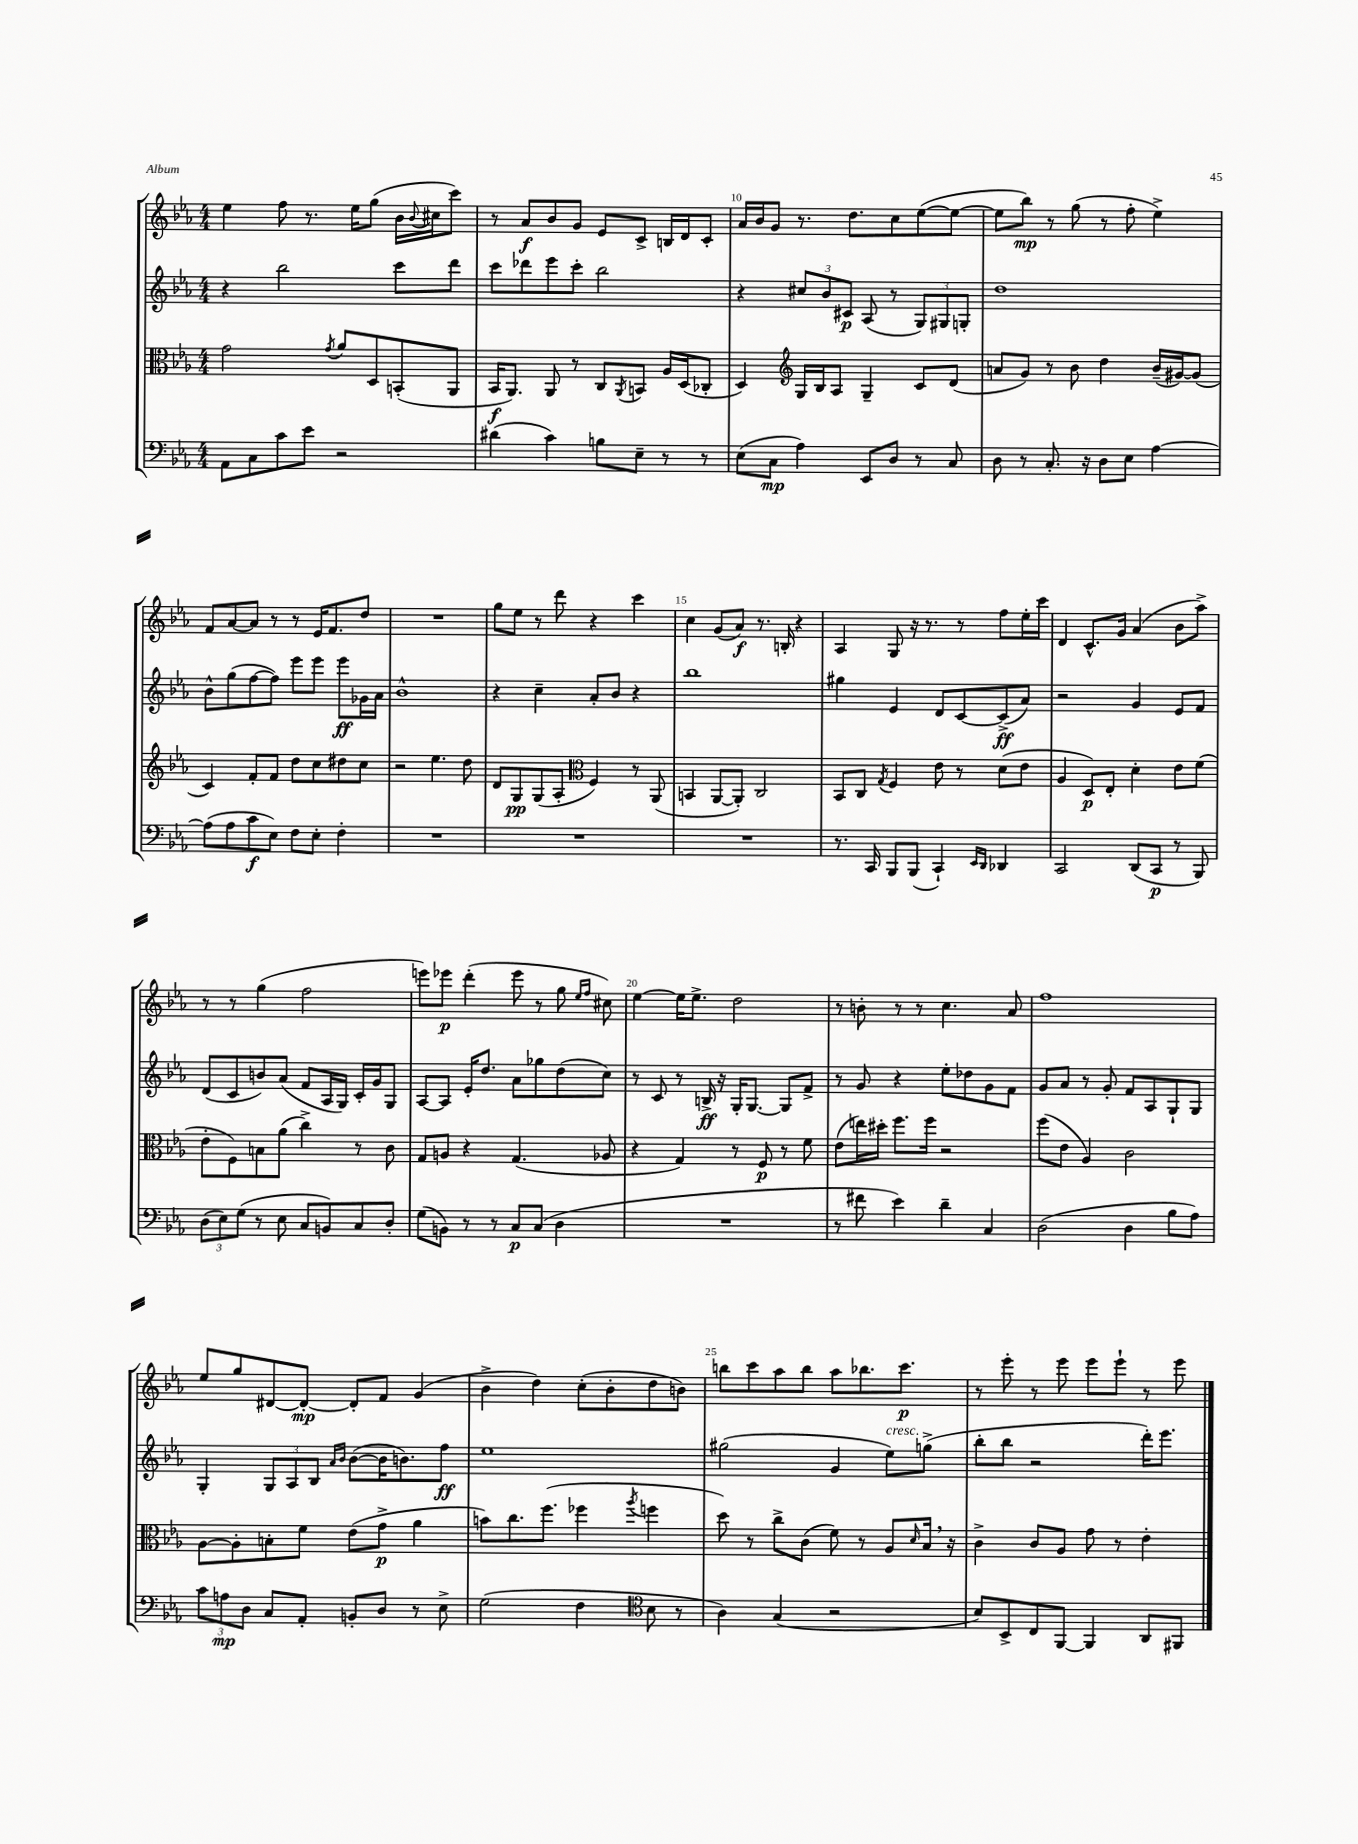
<<
\new StaffGroup <<
\new Staff = "s0" {
    \clef treble \key ees \major \numericTimeSignature \time 4/4
    ees''4 f''8 r8. ees''16 g''8( bes'16 \appoggiatura { bes'8 } cis''16 c'''8) |
    r8 aes'8\f bes'8 g'8 ees'8 c'8-> b16 d'16 c'8-. |
    aes'16 bes'16 g'8 r8. d''8. c''8 ees''8~( ees''8~ |
    ees''8 bes''8\mp) r8 g''8( r8 f''8-. ees''4->) |
    f'8 aes'8~ aes'8 r8 r8 ees'16 f'8. d''8 |
    R1 |
    g''8 ees''8 r8 d'''8 r4 c'''4 |
    c''4 g'8( aes'8\f) r8. b16-. r4 |
    aes4 g8 r16 r8. r8 f''8 ees''16-. c'''16 |
    d'4 c'8.-^ g'16 aes'4( bes'8 aes''8->) |
    r8 r8 g''4( f''2 |
    e'''8) ees'''8\p d'''4-.( ees'''8 r8 g''8 \grace { ees''16 f''16 } cis''8) |
    ees''4~ ees''16 ees''8.-> d''2 |
    r8 b'8-. r8 r8 c''4. aes'8 |
    f''1 |
    ees''8 g''8 dis'8~ dis'8~-.\mp dis'8-. f'8 g'4( |
    bes'4-> d''4) c''8-.( bes'8-. d''8 b'8) |
    b''8 c'''8 aes''8 b''8 aes''8 bes''8. c'''8.\p |
    r8 ees'''8-. r8 ees'''8 ees'''8 ees'''8-! r8 ees'''8 \bar "|." |
}
\new Staff = "s1" {
    \clef treble \key ees \major \numericTimeSignature \time 4/4
    r4 bes''2 c'''8 d'''8 |
    c'''8 des'''8 ees'''8 c'''8-. bes''2 |
    r4 \tuplet 3/2 { cis''8 bes'8 cis'8\p } aes8( r8 \tuplet 3/2 { g8) gis8 g8-. } |
    d''1 |
    bes'8-^ g''8( f''8~ f''8) ees'''8 ees'''8 ees'''8\ff ges'16 aes'16 |
    bes'1-^ |
    r4 c''4-- aes'8-. bes'8 r4 |
    bes''1 |
    gis''4 ees'4 d'8 c'8~ c'8->\ff( aes'8) |
    r2 g'4 ees'8 f'8 |
    d'8( c'8 b'8) aes'8( f'8 aes16 g16) c'16-. g'16 g8 |
    aes8~ aes8 ees'16-. d''8. aes'8 ges''8 d''8( c''8) |
    r8 c'8 r8 b16->\ff r16 g16-. g8.~ g8 f'8-> |
    r8 g'8 r4 ees''8-. des''8 g'8 f'8 |
    g'8 aes'8 r8 g'8-. f'8 aes8 g8-! g8 |
    g4-. \tuplet 3/2 { g8 aes8 bes8 } \grace { aes'16 bes'16 } bes'8~( bes'16 b'8.) f''8\ff |
    ees''1 |
    gis''2( g'4 ees''8^\markup { \italic "cresc." }) g''8->( |
    bes''8-. bes''8 r2 d'''16-.) ees'''8. \bar "|." |
}
\new Staff = "s2" {
    \clef alto \key ees \major \numericTimeSignature \time 4/4
    g'2 \acciaccatura { g'8 } aes'8 d8 b,8-.( aes,8 |
    bes,16\f aes,8.) aes,8 r8 c8 \acciaccatura { aes,8 } b,8 aes16 d16( ces8-. |
    d4) \clef treble g16 bes16 aes8 g4-- c'8 d'8( |
    a'8 g'8) r8 bes'8 d''4 bes'16--( gis'16~) gis'8( |
    c'4) f'8-. f'8 d''8 c''8 dis''8 c''8 |
    r2 ees''4. d''8 |
    d'8 g8\pp g8( aes8-. \clef alto f4) r8 aes,8( |
    b,4 aes,8~ aes,8-.) c2 |
    bes,8 c8 \acciaccatura { g8 } f4 ees'8 r8 d'8( ees'8 |
    aes4 d8\p) ees8-. d'4-. ees'8 f'8( |
    ees'8-. f8) b8 aes'8( c''4->) r8 c'8 |
    g8 a8 r4 g4.( aes8 |
    r4 g4) r8 f8\p r8 f'8 |
    ees'8( e''16) dis''16-. f''8. f''16 r2 |
    f''8( ees'8 aes4) c'2 |
    aes8~ aes8-. b8-. f'8 ees'8( g'8->\p aes'4 |
    b'8) c''8. f''8.( fes''4 \acciaccatura { aes''8 } f''4 |
    d''8) r8 c''8-> c'8( f'8) r8 aes8 \grace { d'16 } bes16 \breathe r16 |
    c'4-> c'8 aes8 g'8 r8 ees'4-. \bar "|." |
}
\new Staff = "s3" {
    \clef bass \key ees \major \numericTimeSignature \time 4/4
    aes,8 c8 c'8 ees'8 r2 |
    dis'4( c'4) b8 ees8-- r8 r8 |
    ees8( c8\mp aes4) ees,8 d8 r8 c8 |
    d8 r8 c8.-. r16 d8 ees8 aes4~ |
    aes8( aes8 c'8\f ees8) f8 ees8-. f4-. |
    R1 |
    R1 |
    R1 |
    r8. c,16 bes,,8 bes,,8( c,4-!) \grace { ees,16 d,16 } des,4 |
    c,2 d,8( c,8\p r8 bes,,8) |
    \tuplet 3/2 { d8( ees8) g8( } r8 ees8 c8 b,8) c8 d8-. |
    g8( b,8) r8 r8 c8\p c8( d4 |
    R1 |
    r8 fis'8 ees'4) d'4-- c4 |
    d2( d4 bes8 aes8) |
    \tuplet 3/2 { c'8 a8\mp d8 } c8 aes,8-. b,8-. d8 r8 ees8-> |
    g2( f4 \clef tenor bes8 r8 |
    aes4) g4( r2 |
    bes8) bes,8-> c8 f,8~ f,4 aes,8 fis,8 \bar "|." |
}
>>
>>
\layout { \context { \Score currentBarNumber = #8 \override BarNumber.break-visibility = ##(#f #t #t) barNumberVisibility = #(every-nth-bar-number-visible 5) } }
